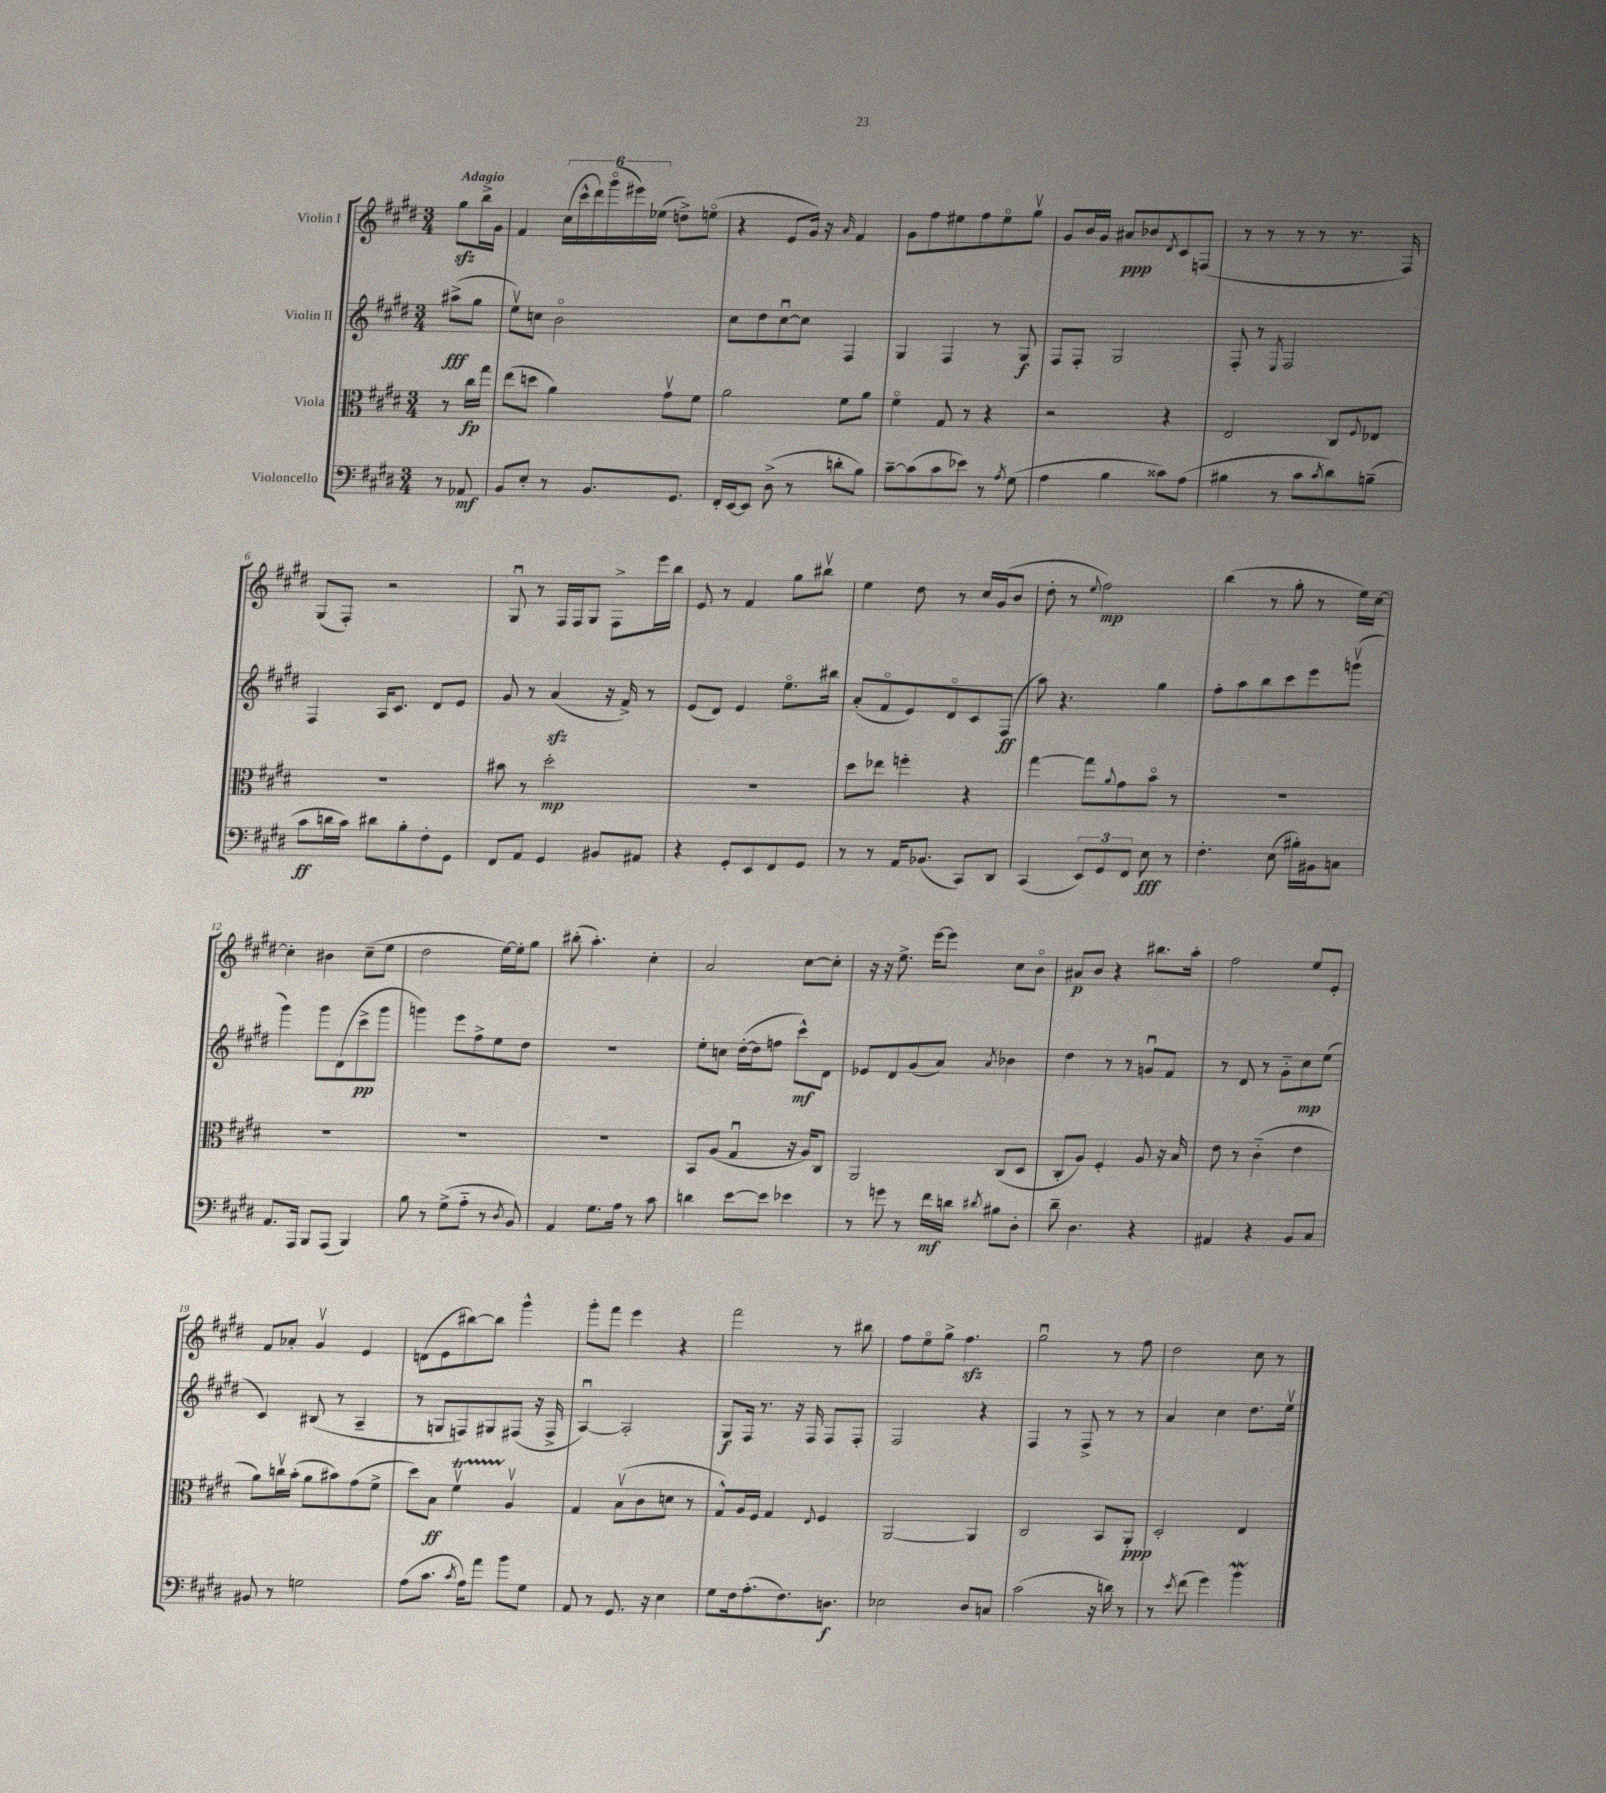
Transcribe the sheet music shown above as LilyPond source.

<<
\new StaffGroup <<
\new Staff = "s0" \with { instrumentName = "Violin I" } {
    \clef treble \key e \major \numericTimeSignature \time 3/4 \partial 4 \tempo "Adagio"
    gis''8\sfz b''16-> gis'16 |
    fis'4 \tuplet 6/4 { cis''16( cis'''16-^ dis'''16) gis'''16\flageolet( eis'''16) ees''16( } d''8->) e''8\flageolet( |
    r4 e'8 gis'16) r16 \grace { a'16 } fis'4 |
    gis'8 fis''8 eis''8 fis''8 eis''8\flageolet gis''8\upbow |
    gis'8 b'16 gis'16 ais'8\ppp bes'8 \acciaccatura { dis'8 } cis'8 f8( |
    r8 r8 r8 r8 r8. fis16) |
    gis8( fis8-.) r2 |
    gis8\downbow r8 fis16 fis16 gis8 fis8-> e'''16 b''16 |
    e'8 r8 fis'4 gis''8 bis''8\upbow |
    e''4 dis''8 r8 cis''16 gis'16( b'8 |
    dis''8-. r8 \appoggiatura { e''8 } fis''2\mp) |
    b''4( r8 gis''8-. r8 e''16) cis''16~ |
    cis''4-. bis'4 cis''8--( e''8 |
    dis''2 e''16~) e''16-. gis''8 |
    bis''8-.( a''4.-.) cis''4-. |
    a'2 cis''8~ cis''8-. |
    r16 r16 e''8.-> e'''16~ e'''8 cis''8 b'8\flageolet |
    ais'8\p b'8 r4 bis''8. a''16-. |
    fis''2 e''8 e'8-. |
    fis'8 aes'8-. gis'4\upbow e'4 |
    d'8( e'8 bis''8~) bis''8 gis'''4-^ |
    gis'''8-. fis'''8 e'''4 r4 |
    fis'''2 r8 bis''8 |
    fis''8 e''8\flageolet gis''8-> fis''4.\sfz |
    gis''2\downbow r8 fis''8 |
    dis''2 cis''8 r8 \bar "|." |
}
\new Staff = "s1" \with { instrumentName = "Violin II" } {
    \clef treble \key e \major \numericTimeSignature \time 3/4 \partial 4
    ais''8->\fff( gis''8 |
    e''8\upbow) c''8 b'2\flageolet |
    cis''8 dis''8 cis''8~\downbow cis''8 fis4 |
    gis4 fis4 r8 gis8\f |
    fis8 fis8-. gis2 |
    fis8-. r8 \acciaccatura { e8 } fis2 |
    fis4 a16 cis'8. dis'8 e'8 |
    gis'8 r8 a'4\sfz( r16 fis'16->) r8 |
    e'8( dis'8) e'4 e''8.\flageolet bis''16 |
    a'8-.( fis'8\flageolet e'8) dis'8\flageolet cis'8 fis8\ff( |
    a''8) r4. gis''4 |
    fis''8-. a''8 b''8 cis'''8 e'''8 g'''8\upbow( |
    gis'''4) gis'''8 dis'8( cis'''8->\pp gis'''8 |
    g'''4) e'''8 fis''8-> e''8 dis''8 |
    R2. |
    e''8-. c''8 dis''16~-.( dis''16 f''8 cis'''8-^\mf) dis'8 |
    ees'8 dis'8 gis'8( a'8) \acciaccatura { a'8 } bes'4 |
    dis''4 r8 r8 g'8\downbow fis'8 |
    r8 dis'8 r8 gis'8-_ cis''8\mp e''8( |
    cis'4) bis8( r8 a4-- |
    r8 g8 f8) gis8 fis8( r16 fis16-> |
    a4~\downbow) a2-. |
    gis8\f fis16 r8. r16 fis16 fis8 fis8-. |
    fis2 r4 |
    fis4 r8 fis8-> r8 r8 |
    a'4 cis''4 dis''8. e''16\upbow \bar "|." |
}
\new Staff = "s2" \with { instrumentName = "Viola" } {
    \clef alto \key e \major \numericTimeSignature \time 3/4 \partial 4
    r8 cis''16\fp gis''16 |
    e''8( d''8 a'4) gis'8\upbow fis'8 |
    a'2 fis'8 a'8 |
    fis'4\flageolet gis8 r8 r4 |
    r2 r4 |
    e2 cis8 \appoggiatura { fis8 } ees8 |
    R2. |
    bis'8 r8 dis''2-.\mp |
    R2. |
    dis''8 ees''8 f''4-. r4 |
    gis''4~ gis''8 \appoggiatura { a'8 } gis'8 b'8\flageolet r8 |
    R2. |
    R2. |
    R2. |
    R2. |
    b,8 a8( gis4\downbow r16 a16) cis8 |
    a,2 cis8( dis8 |
    cis8-. a8) fis4-. a8 r16 b16 |
    e'8 r8 cis'4-_( e'4 |
    a'8) c''16\upbow b'16-.( a'8 bis'8) gis'8( fis'8-> |
    dis''8) b8\ff fis'4\upbow\startTrillSpan a4\upbow\stopTrillSpan |
    gis4 b8\upbow( cis'8 d'8 r8 |
    gis8-^) a16 fis16 gis4 \appoggiatura { e8 } fis4 |
    a,2~ a,4 |
    cis2 b,8 a,8-.\ppp |
    dis2-. e4 \bar "|." |
}
\new Staff = "s3" \with { instrumentName = "Violoncello" } {
    \clef bass \key e \major \numericTimeSignature \time 3/4 \partial 4
    r8 aes,8\mf |
    b,8 e8-. r8 b,8. gis,8. |
    fis,16-. e,16~ e,8 dis8->( r8 d'8-. b8) |
    cis'8~-- cis'8( cis'8 ees'8) r8 \acciaccatura { a8 } gis8( |
    a4 b4 cisis'8) a8( |
    bis4 r8 cis'8 \acciaccatura { cis'8 } dis'8) b8--( |
    cis'8\ff d'16 cis'16) dis'8 b8-. fis8-. gis,8 |
    fis,8 a,8 gis,4 bis,8 ais,8 |
    r4 gis,8-. e,8 fis,8 gis,8 |
    r8 r8 a,16 bes,8.( cis,8) dis,8 |
    cis,4( \tuplet 3/2 { e,8) gis,8 fis,8 } e8\fff r8 |
    fis4.-. e8( bis16-.) bis,16 c8 |
    a,8. a,,16 b,,8 a,,8( b,,4) |
    b8 r8 gis8->( a8-_ r8 \acciaccatura { dis8 } b,8) |
    a,4 gis8. a16 r8 cis'8 |
    d'4 e'8~ e'8 ees'4 |
    r8 g'8 r8 fis'16\mf d'16 \acciaccatura { dis'8 } bis8 dis8-. |
    dis'8-- dis4. r4 |
    ais,4 r4 b,8 cis8 |
    bis,8 r8 g2 |
    a8( cis'8. \acciaccatura { cis'8 } a16) a'8 b'8 gis8 |
    a,8 r8 gis,8. r16 e4 |
    gis8 fis16 a8.-.( fis8.) d8.\f |
    ees2 dis8 c8 |
    cis'2( r16 d'16) r8 |
    r8 \acciaccatura { e'8 } fis'8( gis'4) b'4\mordent \bar "|." |
}
>>
>>
